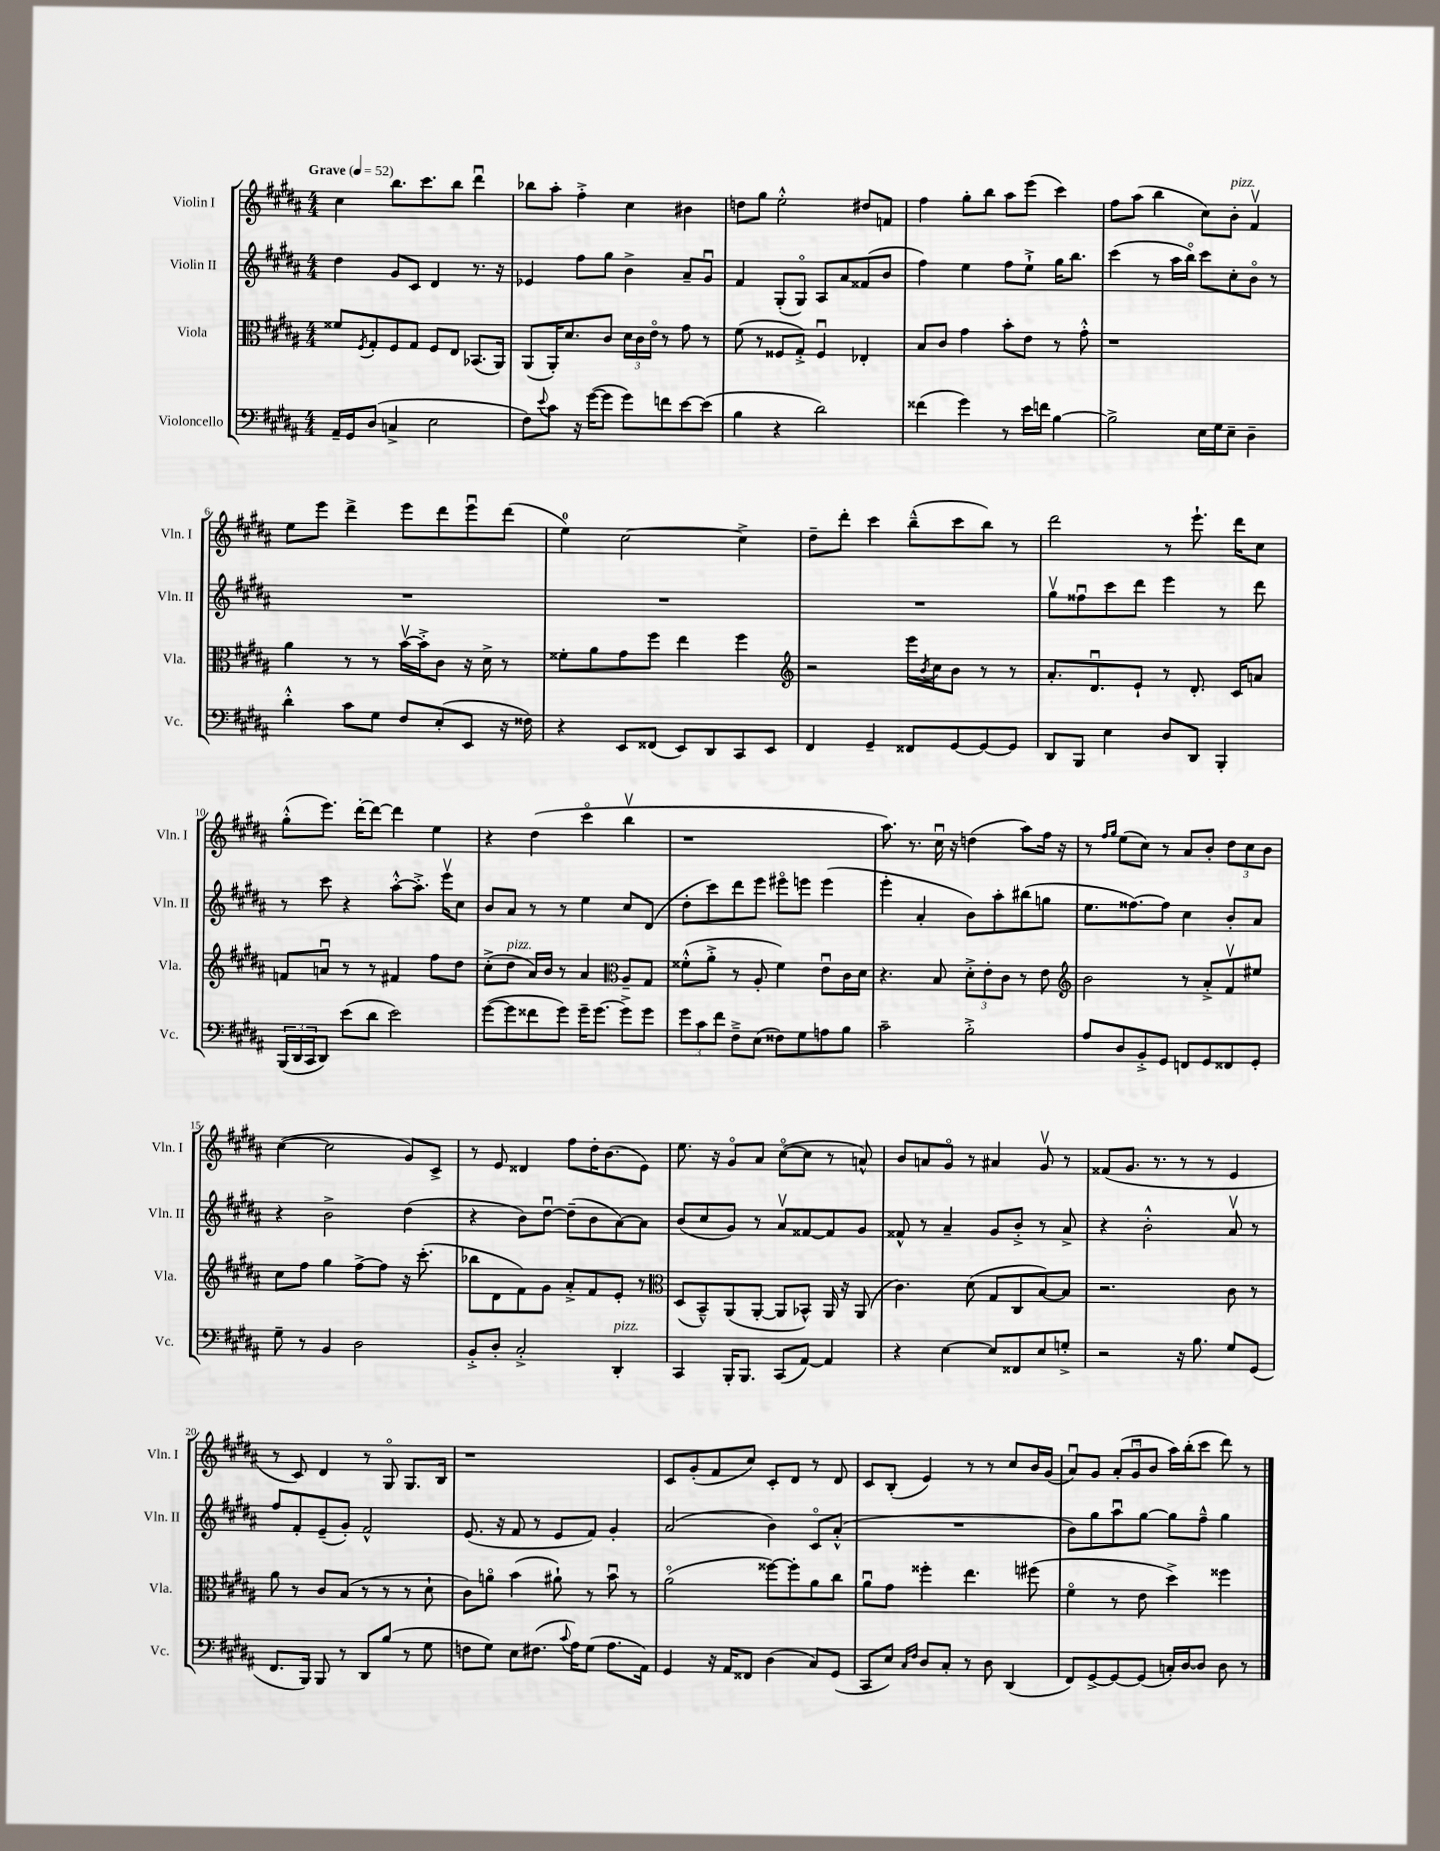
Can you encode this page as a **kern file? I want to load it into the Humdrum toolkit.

**kern	**kern	**kern	**kern
*staff4	*staff3	*staff2	*staff1
*clefF4	*clefC3	*clefG2	*clefG2
*k[f#c#g#d#a#]	*k[f#c#g#d#a#]	*k[f#c#g#d#a#]	*k[f#c#g#d#a#]
*M4/4	*M4/4	*M4/4	*M4/4
*MM52	*MM52	*MM52	*MM52
16AA#~/LL	8f##/L	4dd#\	4cc#\
16GG#/J	.	.	.
.	8qF#/	.	.
(8D#/J	8G#'/	.	.
4C^/	8F#/	8g#/L	8.bb\L
.	8G#/J	8c#/J	.
.	.	.	8.ccc#\
2E\	8F#/L	4d#/	.
.	8E/J	.	8bb\J
.	(8.BB-/L	8.r	4ddd#u\
.	16AA#/Jk)	16r	.
=	=	=	=
8F#\L)	(8AA#/L	4e-/	8bb-\L
8qqe/	.	.	.
8c#\J	16AA#'/K)	.	8aa#'\J
.	8.d#/	.	.
16r	.	8ff#\L	4ff#'^\
([16g#\LK	.	.	.
8g#\]J	8c#/J	8gg#\J	.
8g#\L)	24d#\LL	4b^\	4cc#\
.	24c#\	.	.
.	24eo\JJ	.	.
8f\	8r	.	.
[8e\	8g#\	8a#~/L	4b#\
(8e\]J	8r	8g#u/J	.
=	=	=	=
4B\	(8f#\	4f#/	8dd\L
.	8r	.	8gg#\J
4r	8F##/L	(8G#'/L	2ee'^^\
.	8G#'^/J)	8G#o/J)	.
2d#\)	4F##u/	8A#/L	.
.	.	8a#/	.
.	4E-'/	(8f##/	8dd#/L
.	.	8b/J	8f/J
=	=	=	=
(4f##\	8B/L	4ff#\)	4ff#\
.	8c#/J	.	.
4g#\)	4g#\	4ee\	8gg#'\L
.	.	.	8bb\J
8r	8b'\L	8ff#\L	8aa#\L
16e\LL	8e\J	8ee`^\J	(8eee\J
16f\JJ	.	.	.
[4B\	8r	16gg#\LK	4ccc#\)
.	.	8.bb\J	.
.	8g#'^^\	.	.
=	=	=	=
2B^\]	1r	(4ccc#\	8ff#\L
.	.	.	(8aa#\J
.	.	8r	4bb\
.	.	16aa#\LL	.
.	.	16bbo\JJ)	.
16E\LL	.	8ccc#\L	8cc#\L)
16G#\J	.	.	.
8E~\J	.	8cc#'\	8b'\J
4D#~\	.	8bo\J	4f#v/
.	.	8r	.
=	=	=	=
4d#'^^\	4a#\	1r	8ee\L
.	.	.	8eee\J
8c#\L	8r	.	4ddd#^\
8G#\J	8r	.	.
8F#/L	[16bv\LL	.	8eee\L
.	16b'^\]J	.	.
(8E'/	8c#\J	.	8ddd#\
8EE/J	16r	.	8eeeu\
.	16d#^\	.	.
16r	8r	.	(8ddd#\J
16F##\)	.	.	.
=	=	=	=
4r	8f##'\L	1r	4ee\)
.	8a#\	.	.
8EE/L	8g#\	.	[2cc#\
(8FF##/J	8ff#\J	.	.
8EE/L)	4ee\	.	.
8DD#/	.	.	.
8CC#/	4ff#\	.	4cc#^\]
8EE/J	.	.	.
=	=	=	=
*	*clefG2	*	*
4FF#/	2r	1r	8dd#~\L
.	.	.	8ddd#'\J
4GG#~/	.	.	4ccc#\
8FF##/L	16eee\LL	.	(8bb~^^\L
.	8qb/	.	.
.	16cc#\J	.	.
[8GG#/	8b\J	.	8ccc#\
8GG#/_	8r	.	8bb\J)
8GG#/]J	8r	.	8r
=	=	=	=
8DD#/L	8.a#'/L	8gg#v\L	2ddd#\
8BBB/J	.	8ff##u\	.
.	8.d#u/	.	.
4E\	.	8ccc#\	.
.	8e`/J	8ddd#\J	.
8D#/L	8r	4eee\	8r
8DD#/J	8.d#'/	.	8.eee`\
4BBB'/	.	8r	.
.	16c#/LK	.	16ddd#\LK
.	8a/J	8ddd#\	8cc#\J
=	=	=	=
(24BBB/LL	8f/L	8r	(8gg#'^^\L
24DD#/	.	.	.
24CC#/J	.	.	.
8DD#/J)	8au/J	8ccc#\	8.eee\J)
(8e\L	8r	4r	.
.	.	.	[16ddd#'\LK
8d#\J	8r	.	8ddd#\_J
2e\)	4f#/	[8aa#'^^\L	4ddd#\]
.	.	8.aa#'^\]J	.
.	8ff#\L	.	4ee\
.	.	16eeev\LK	.
.	8dd#\J	8cc#\J	.
=	=	=	=
([8g#\L	(8cc#'^\L	8b/L	4r
8g#\]	8dd#\J	8a#/J	.
8f##\	16a#/LL)	8r	(4dd#\
.	16b/JJ	.	.
8g#\J)	8r	8r	.
16g#~\LK	4a#/	4ee\	4ccc#o\
[8.g#\J	.	.	.
*	*clefC3	*	*
8g#^\]L	8A#~/L	8cc#/L	4bbv\
8g#\J	8G#/J	(8d#/J	.
=	=	=	=
12g#\L	(8f##'^^\L	8dd#'\L	1r
12c#\	.	.	.
.	8a#'^\J	8ccc#\)	.
12f#\J	.	.	.
8F#~^\L	8r	8ddd#\	.
(8E\J	8A#'/	8eee\J	.
8F##\L)	4f##\)	8eee#o\L	.
8G#\	.	8eee\J	.
8A\	8eu\L	(4eee\	.
8B\J	16c#\L	.	.
.	16d#\JJ	.	.
=	=	=	=
2c#~\	4.r	4eee'\	8.aa#\)
.	.	.	8.r
.	.	4a#'/	.
.	8B/	.	16cc#u\
.	.	.	16r
2B'^\	12d#'^\L	8b\L)	(4dd\
.	12e'\	.	.
.	.	8aa#'\	.
.	12c#\J	.	.
.	8r	(8bb#\	8aa#\L)
.	8e\	8gg\J	16ff#\Jk
.	.	.	16r
=	=	=	=
*	*clefG2	*	*
8A#/L	2b\	8.ee\L	8r
.	.	.	16qqff#/LL
.	.	.	16qqgg#/JJ
8D#/	.	.	(8ee\L
.	.	[8.ff##\)	.
8BB'^/	.	.	8cc#\J)
8GG#/J	.	8ff##\]J	8r
8FF/L	8r	4cc#\	8a#/L
8GG#/	8a#'^/L	.	8b'/J
8FF##/	8f#v/	8b'/L	12dd#\L
.	.	.	12cc#\
8GG#'/J	8ee#/J	8a#/J	.
.	.	.	12b\J
=	=	=	=
8G#~\	8cc#\L	4r	([4cc#\
8r	8ff#\J	.	.
4BB/	4gg#\	2b^\	2cc#\]
2D#\	[8ff#^\L	.	.
.	8ff#\]J	.	.
.	16r	(4dd#\	8g#/L)
.	(8.ccc#'\	.	.
.	.	.	8c#^/J
=	=	=	=
8BB'^/L	8bb-\L	4r	8r
8D#'/J	8d#\	.	8e/
2C#'^/	8f#\)	8b\L)	4d##/
.	8g#\J	[8dd#u\J	.
.	8a#'^/L	(8dd#~\]L	8ff#\L
.	8f#/	8b\	16dd#'\K
.	.	.	(8.b\
4DD#'/	8e'/J	[8a#\)	.
.	8r	8a#\]J	8e\J)
=	=	=	=
*	*clefC3	*	*
4CC#/	(8D#/L	(8b/L	8.ee\
.	8BB~^^/)	8cc#/	.
.	.	.	16r
16BBB'/LK	(8AA#/	8g#/J)	8g#o/L
8.BBB/J	.	.	.
.	[8AA#'/J	8r	8a#/J
(8CC#/L	8AA#/]L	8a#v/L	([8cc#o\L
[8AA#/J)	8BB-^^/J)	[8f##/	8cc#\]J
4AA#/]	16AA#/	8f##/]	8r
.	16r	.	.
.	(8AA#/	8g#/J	8a^^/)
=	=	=	=
4r	4.c#\)	8f##^^/	8b/L
.	.	8r	8a/
[4E\	.	4a#~/	8g#o/J
.	(8d#\	.	8r
8E/]L	8G#/L	8g#/L	4a#/
8FF##/	8C#/	8b'^/J	.
8E/	[8B/)	8r	8g#v/
8G'^/J	8B/]J	8a#^/	8r
=	=	=	=
2r	2.r	4r	(8f##/L
.	.	.	8.g#/J
.	.	2b'^^\	.
.	.	.	8.r
16r	.	.	8r
8.B\	.	.	.
.	.	.	8r
8G#/L	8c#\	8a#v/	4e/
(8GG#/J	8r	8r	.
=	=	=	=
8.FF#/L	8a#\	8ff#/L	8r
.	8r	8f#'/	8c#/)
16BBB/Jk)	.	.	.
8BBB/	8c#/L	(8e~/	4d#/
8r	(8B/J	8g#'/J)	.
8DD#/L	8r	2f#^^/	8r
(8B/J	8r	.	8G#o/
8r	8r	.	8.G#/L
8G#\	8d#`\	.	.
.	.	.	16B/Jk
=	=	=	=
8F\L	8c#\L)	(8.e/	1r
8G#\J)	8ao\J	.	.
.	.	16r	.
8E\L	(4b\	8f#/	.
(8.F#\J	.	8r	.
.	8a#`\)	8e/L	.
8qqc#/	.	.	.
16A#\LK)	.	.	.
(8G#\J	8r	8f#/J)	.
8.A#\L	8bu\	4g#'/	.
.	8r	.	.
16AA#\Jk)	.	.	.
=	=	=	=
4GG#/	(2a#o\	(2a#/	8c#/L
.	.	.	(8g#'/
16r	.	.	8f#/
16AA#/LK	.	.	.
8FF##/J	.	.	8cc#/J)
(4D#\	[8ff##\L)	4b\)	8c#'/L
.	8ff##'\]	.	8d#/J
8C#/L)	8a#\	8c#o/L	8r
(8GG#/J	8cc#\J	(8a#'^^/J	8d#/
=	=	=	=
8CC#/L	8a#u\L	1r	8c#/L
8E/J)	8g#\J	.	(8B'/J
16qqC#/LL	.	.	.
16qqF#/JJ	.	.	.
8D#/L	4ff##'\	.	4e/)
8C#'/J	.	.	.
8r	4.ee\	.	8r
8D#\	.	.	8r
(4DD#/	.	.	8cc#/L
.	(8ff#\	.	16b/L
.	.	.	(16g#/JJ
=	=	=	=
8FF#/L)	4f#o\	8b\L)	8a#u/L)
[8GG#^/	.	8gg#\	8g#/J
8GG#/_	8r	8aa#u\	(12a#'/L
.	.	.	12g#u/
(8GG#/]J	8e\	[8gg#\J	.
.	.	.	12b/J
16C'/LL)	4dd#^\)	8gg#\]L	16aa#\LL)
[16D#/J	.	.	(16bb'\J
8D#/]J	.	8ff#~^^\J	8ccc#\J
8D#\	4ff##\	4gg#\	8ddd#\)
8r	.	.	8r
==	==	==	==
*-	*-	*-	*-
